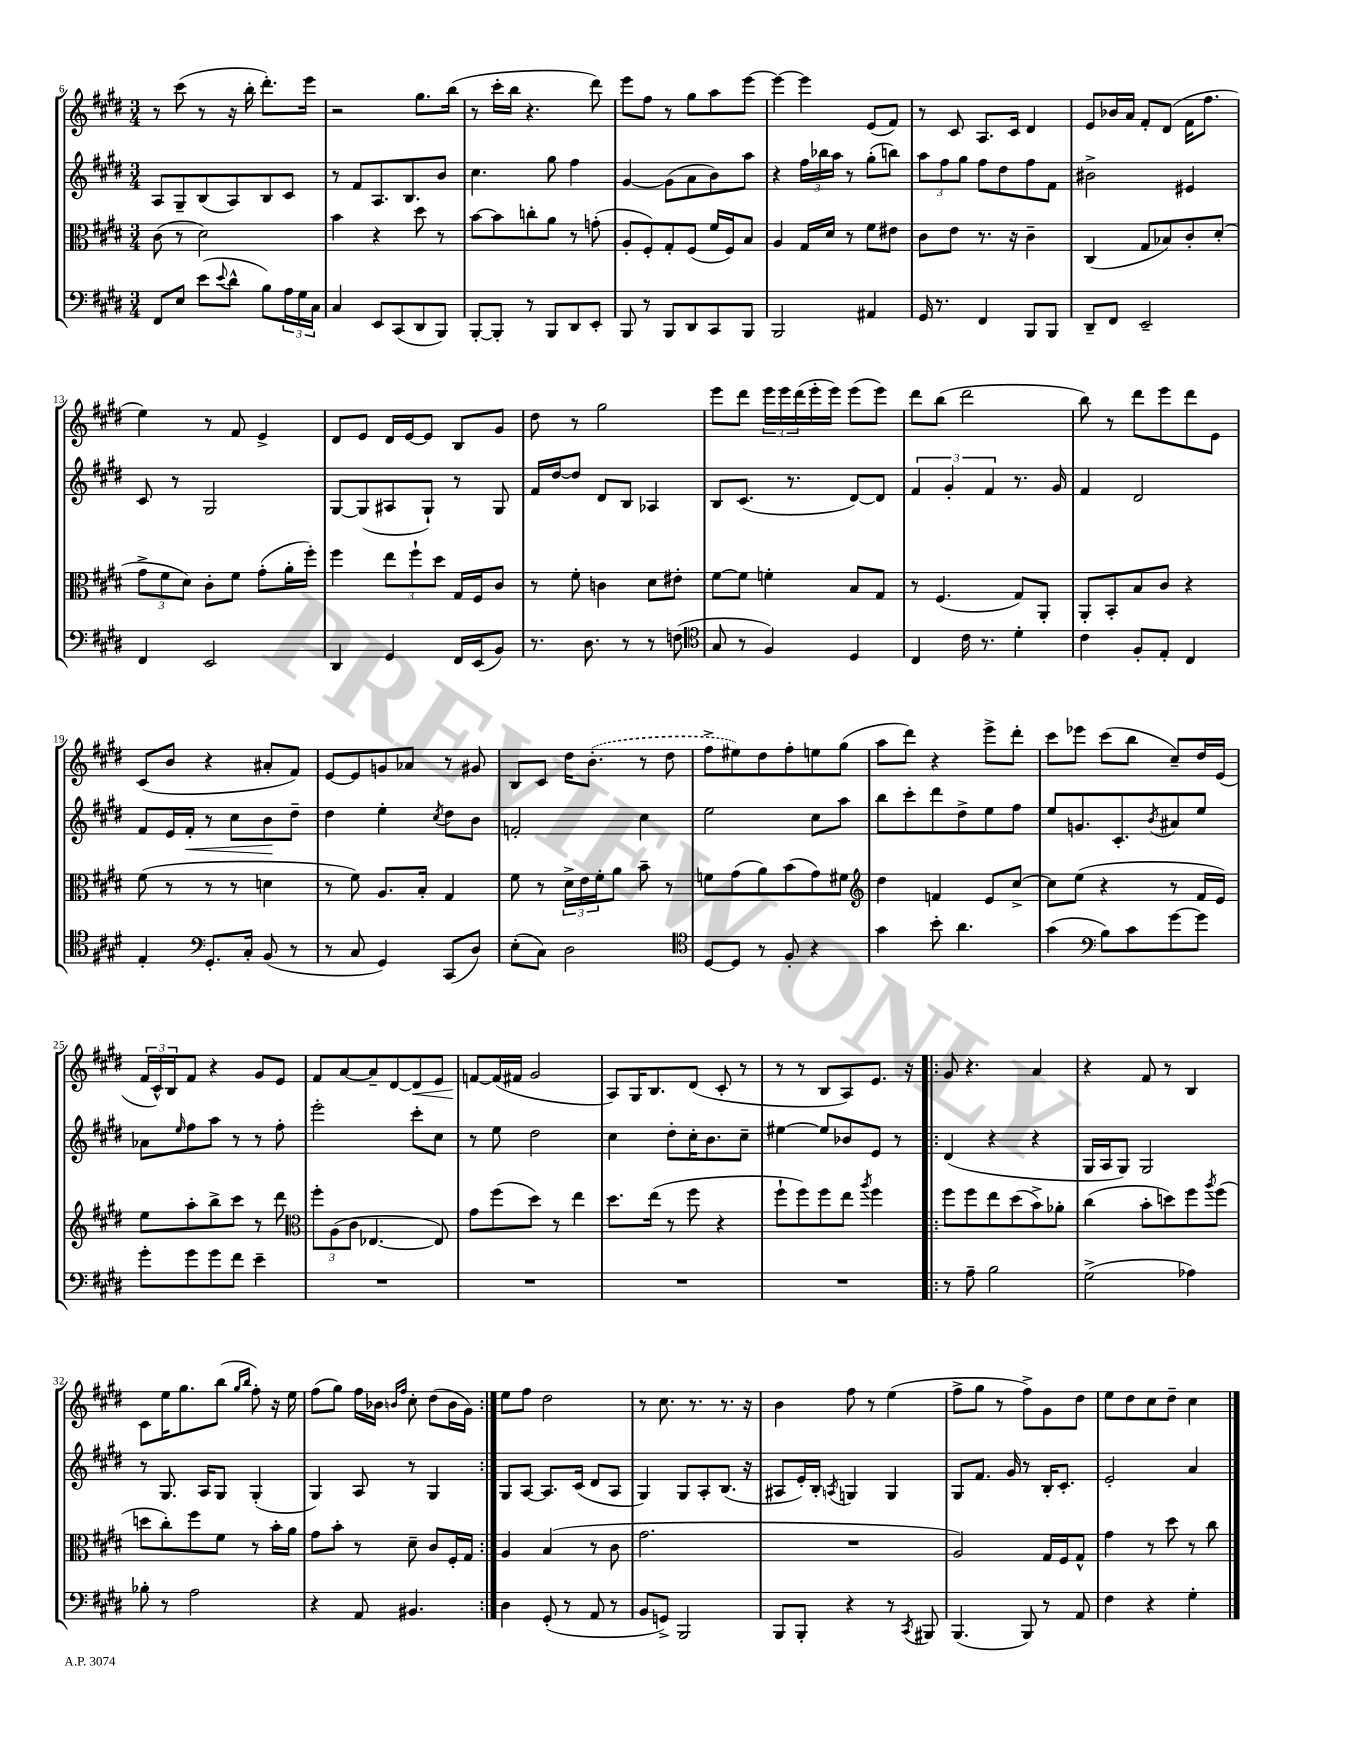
<<
\new StaffGroup <<
\new Staff = "s0" {
    \clef treble \key e \major \numericTimeSignature \time 3/4
    r8 cis'''8( r8 r16 b''16-. dis'''8.-.) e'''16 |
    r2 gis''8. b''16( |
    r8 cis'''16-. b''16 r4. dis'''8) |
    e'''8 fis''8 r8 gis''8 a''8 e'''8~ |
    e'''4~ e'''4 e'8( fis'8) |
    r8 cis'8 a8. cis'16 dis'4 |
    e'8 bes'16 a'16 fis'8-. dis'8( fis'16 fis''8. |
    e''4) r8 fis'8 e'4-> |
    dis'8 e'8 dis'16 e'16~ e'8 b8 gis'8 |
    dis''8 r8 gis''2 |
    e'''8 dis'''8 \tuplet 3/2 { e'''16 e'''16 dis'''16( } e'''16-. e'''16) e'''8( e'''8) |
    dis'''8 b''8( dis'''2 |
    b''8) r8 dis'''8 e'''8 dis'''8 e'8 |
    cis'8( b'8 r4 ais'8-. fis'8) |
    e'8~ e'8 g'8 aes'8 r8 gis'8 |
    b8 cis'8 dis''16 \once \slurDashed b'8.-.( r8 dis''8 |
    fis''8-> eis''8) dis''8 fis''8-. e''8 gis''8( |
    a''8 dis'''8) r4 e'''8-> dis'''8-. |
    cis'''8 ees'''8 cis'''8( b''8 cis''8--) dis''16 e'16( |
    \tuplet 3/2 { fis'16 cis'16-^) b16 } fis'8 r4 gis'8 e'8 |
    fis'8 a'8~ a'8-- dis'8~ dis'8\< e'8 |
    f'8~\! f'16( fis'16 gis'2 |
    a8) gis16 b8. dis'8( cis'8-. r8 |
    r8 r8 b8 a8) e'8. r16 |
    \repeat volta 2 { gis'8 r4. a'4 |
    r4 fis'8 r8 b4 |
    cis'8 e''16 gis''8. b''8( \grace { gis''16 b''16 } fis''8-.) r16 e''16 |
    fis''8( gis''8) fis''16 bes'16 \grace { b'16 fis''16 } cis''8-. dis''8( b'16 gis'16) | }
    e''8 fis''8 dis''2 |
    r8 cis''8. r8. r8. r16 |
    b'4 fis''8 r8 e''4( |
    fis''8-> gis''8 r8 fis''8->) gis'8 dis''8 |
    e''8 dis''8 cis''8 dis''8-- cis''4 \bar "|." |
}
\new Staff = "s1" {
    \clef treble \key e \major \numericTimeSignature \time 3/4
    a8 gis8-- b8( a8) b8 cis'8 |
    r8 fis'8 a8. b8. b'8 |
    cis''4. gis''8 fis''4 |
    gis'4~ gis'8( a'8 b'8) a''8 |
    r4 \tuplet 3/2 { fis''16 bes''16 a''16 } r8 gis''8-.( b''8) |
    \tuplet 3/2 { a''8 fis''8 gis''8 } fis''8 dis''8 fis''8 fis'8 |
    bis'2-> eis'4 |
    cis'8 r8 gis2 |
    gis8~ gis8( ais8 gis8-!) r8 gis8 |
    fis'16 dis''16~ dis''8 dis'8 b8 aes4 |
    b8 cis'8.( r8. dis'8~) dis'8 |
    \tuplet 3/2 { fis'4 gis'4-. fis'4 } r8. gis'16 |
    fis'4 dis'2 |
    fis'8 e'16 fis'16-.\< r8 cis''8 b'8\! dis''8-- |
    dis''4 e''4-. \acciaccatura { cis''8 } dis''8 b'8 |
    f'2-. cis''4 |
    e''2 cis''8 a''8 |
    b''8 cis'''8-. dis'''8 dis''8-> e''8 fis''8 |
    e''8 g'8. cis'8.-. \acciaccatura { b'8 } ais'8 e''8 |
    aes'8 \grace { e''16 } fis''8 a''8 r8 r8 fis''8-. |
    e'''2-. cis'''8-. cis''8 |
    r8 e''8 dis''2 |
    cis''4 dis''8-. cis''16-. b'8. cis''8-- |
    eis''4~ eis''8 bes'8 e'8 r8 |
    \repeat volta 2 { dis'4( r4 r4 |
    gis16 a16 gis8) gis2 |
    r8 gis8. a16 gis8 gis4-.( |
    gis4) a8 r8 gis4 | }
    gis8 a8~ a8. cis'16( dis'8 a8 |
    gis4) gis8 a8-. b8.( r16 |
    ais8 e'16-.) b16-. \acciaccatura { a8 } g4 g4 |
    gis8 fis'8. gis'16 r8 b16-. cis'8.-. |
    e'2-. a'4 \bar "|." |
}
\new Staff = "s2" {
    \clef alto \key e \major \numericTimeSignature \time 3/4
    cis'8( r8 dis'2) |
    b'4 r4 dis''8 r8 |
    b'8~ b'8 c''8-. a'8 r8 g'8-.( |
    a8-. fis8-.) gis8-. fis8( fis'16 fis16) b8 |
    a4 gis16 dis'16 r8 fis'8 eis'8 |
    cis'8 e'8 r8. r16 cis'4-- |
    cis4( gis8 bes8) cis'8-. dis'8-.( |
    \tuplet 3/2 { gis'8-> fis'8 dis'8) } cis'8-. fis'8 gis'8-.( a'16-. fis''16-.) |
    fis''4 \tuplet 3/2 { e''8 fis''8-! dis''8 } gis16 fis16 cis'8 |
    r8 fis'8-. c'4 dis'8 eis'8-. |
    fis'8~ fis'8 f'4-. b8 gis8 |
    r8 fis4.( gis8) a,8-. |
    a,8-. b,8-. b8 cis'8 r4 |
    fis'8( r8 r8 r8 d'4 |
    r8 fis'8) a8. b16-. gis4 |
    fis'8 r8 \tuplet 3/2 { dis'16-> e'16 fis'16-. } a'8 b'8-- r8 |
    f'8 gis'8( a'8) b'8( gis'8) fis'8 |
    \clef treble dis''4 f'4 e'8 cis''8~-> |
    cis''8 e''8( r4 r8 fis'16 e'16) |
    e''8 a''8-. b''8-> cis'''8 r8 dis'''8 |
    \clef alto \tuplet 3/2 { fis''8-. a8( cis'8 } ees4.~ ees8) |
    gis'8 fis''8( dis''8) r8 e''4 |
    dis''8. e''16( r8 fis''8 r4 |
    fis''8-! fis''8) fis''8 e''8 \acciaccatura { a''8 } fis''4 |
    \repeat volta 2 { fis''8 fis''8 e''8 dis''8( b'8->) aes'8-. |
    cis''4( b'8-. d''8) fis''8 \acciaccatura { a''8 } fis''8( |
    d''8 cis''8-.) fis''8 fis'8 r8 b'16-. a'16 |
    gis'8 b'8-. r8 dis'8-- cis'8 fis16-. gis16 | }
    a4 b4( r8 cis'8 |
    gis'2. |
    R2. |
    a2) gis16 fis16 gis8-^ |
    gis'4 r8 dis''8 r8 cis''8 \bar "|." |
}
\new Staff = "s3" {
    \clef bass \key e \major \numericTimeSignature \time 3/4
    fis,8 e8 e'8( \appoggiatura { e'8 } dis'8-^ b8) \tuplet 3/2 { a16 gis16 cis16 } |
    cis4 e,8 cis,8( dis,8 b,,8) |
    b,,8~-. b,,8-. r8 b,,8 dis,8 e,8-. |
    b,,8 r8 b,,8 dis,8 cis,8 b,,8 |
    b,,2 ais,4 |
    gis,16 r8. fis,4 b,,8 b,,8 |
    dis,8-- fis,8 e,2-- |
    fis,4 e,2 |
    dis,4 gis,4 fis,16 e,16( b,8) |
    r8. dis8. r8 r8 f8( |
    \clef tenor gis8 r8 fis4) dis4 |
    cis4 cis'16 r8. dis'4-. |
    cis'4 fis8-. e8-. cis4 |
    e4-. \clef bass gis,8.-. cis16-. b,8( r8 |
    r8 cis8 gis,4) cis,8( dis8) |
    e8-.( cis8) dis2 |
    \clef tenor dis8~ dis8 r8 fis8-. r4 |
    gis'4 b'8-. a'4. |
    gis'4( \clef bass b8) cis'8 gis'8~ gis'8 |
    gis'8-. gis'8 gis'8 fis'8 e'4-- |
    R2. |
    R2. |
    R2. |
    R2. |
    \repeat volta 2 { r8 a8-- b2 |
    gis2->( aes4) |
    bes8-. r8 a2 |
    r4 a,8 bis,4. | }
    dis4 gis,8-.( r8 a,8 r8 |
    b,8 g,8->) b,,2 |
    b,,8 b,,8-. r4 r8 \acciaccatura { cis,8 } bis,,8 |
    b,,4.( b,,8) r8 a,8 |
    fis4 r4 gis4-. \bar "|." |
}
>>
>>
\layout { \context { \Score currentBarNumber = #6 } }
